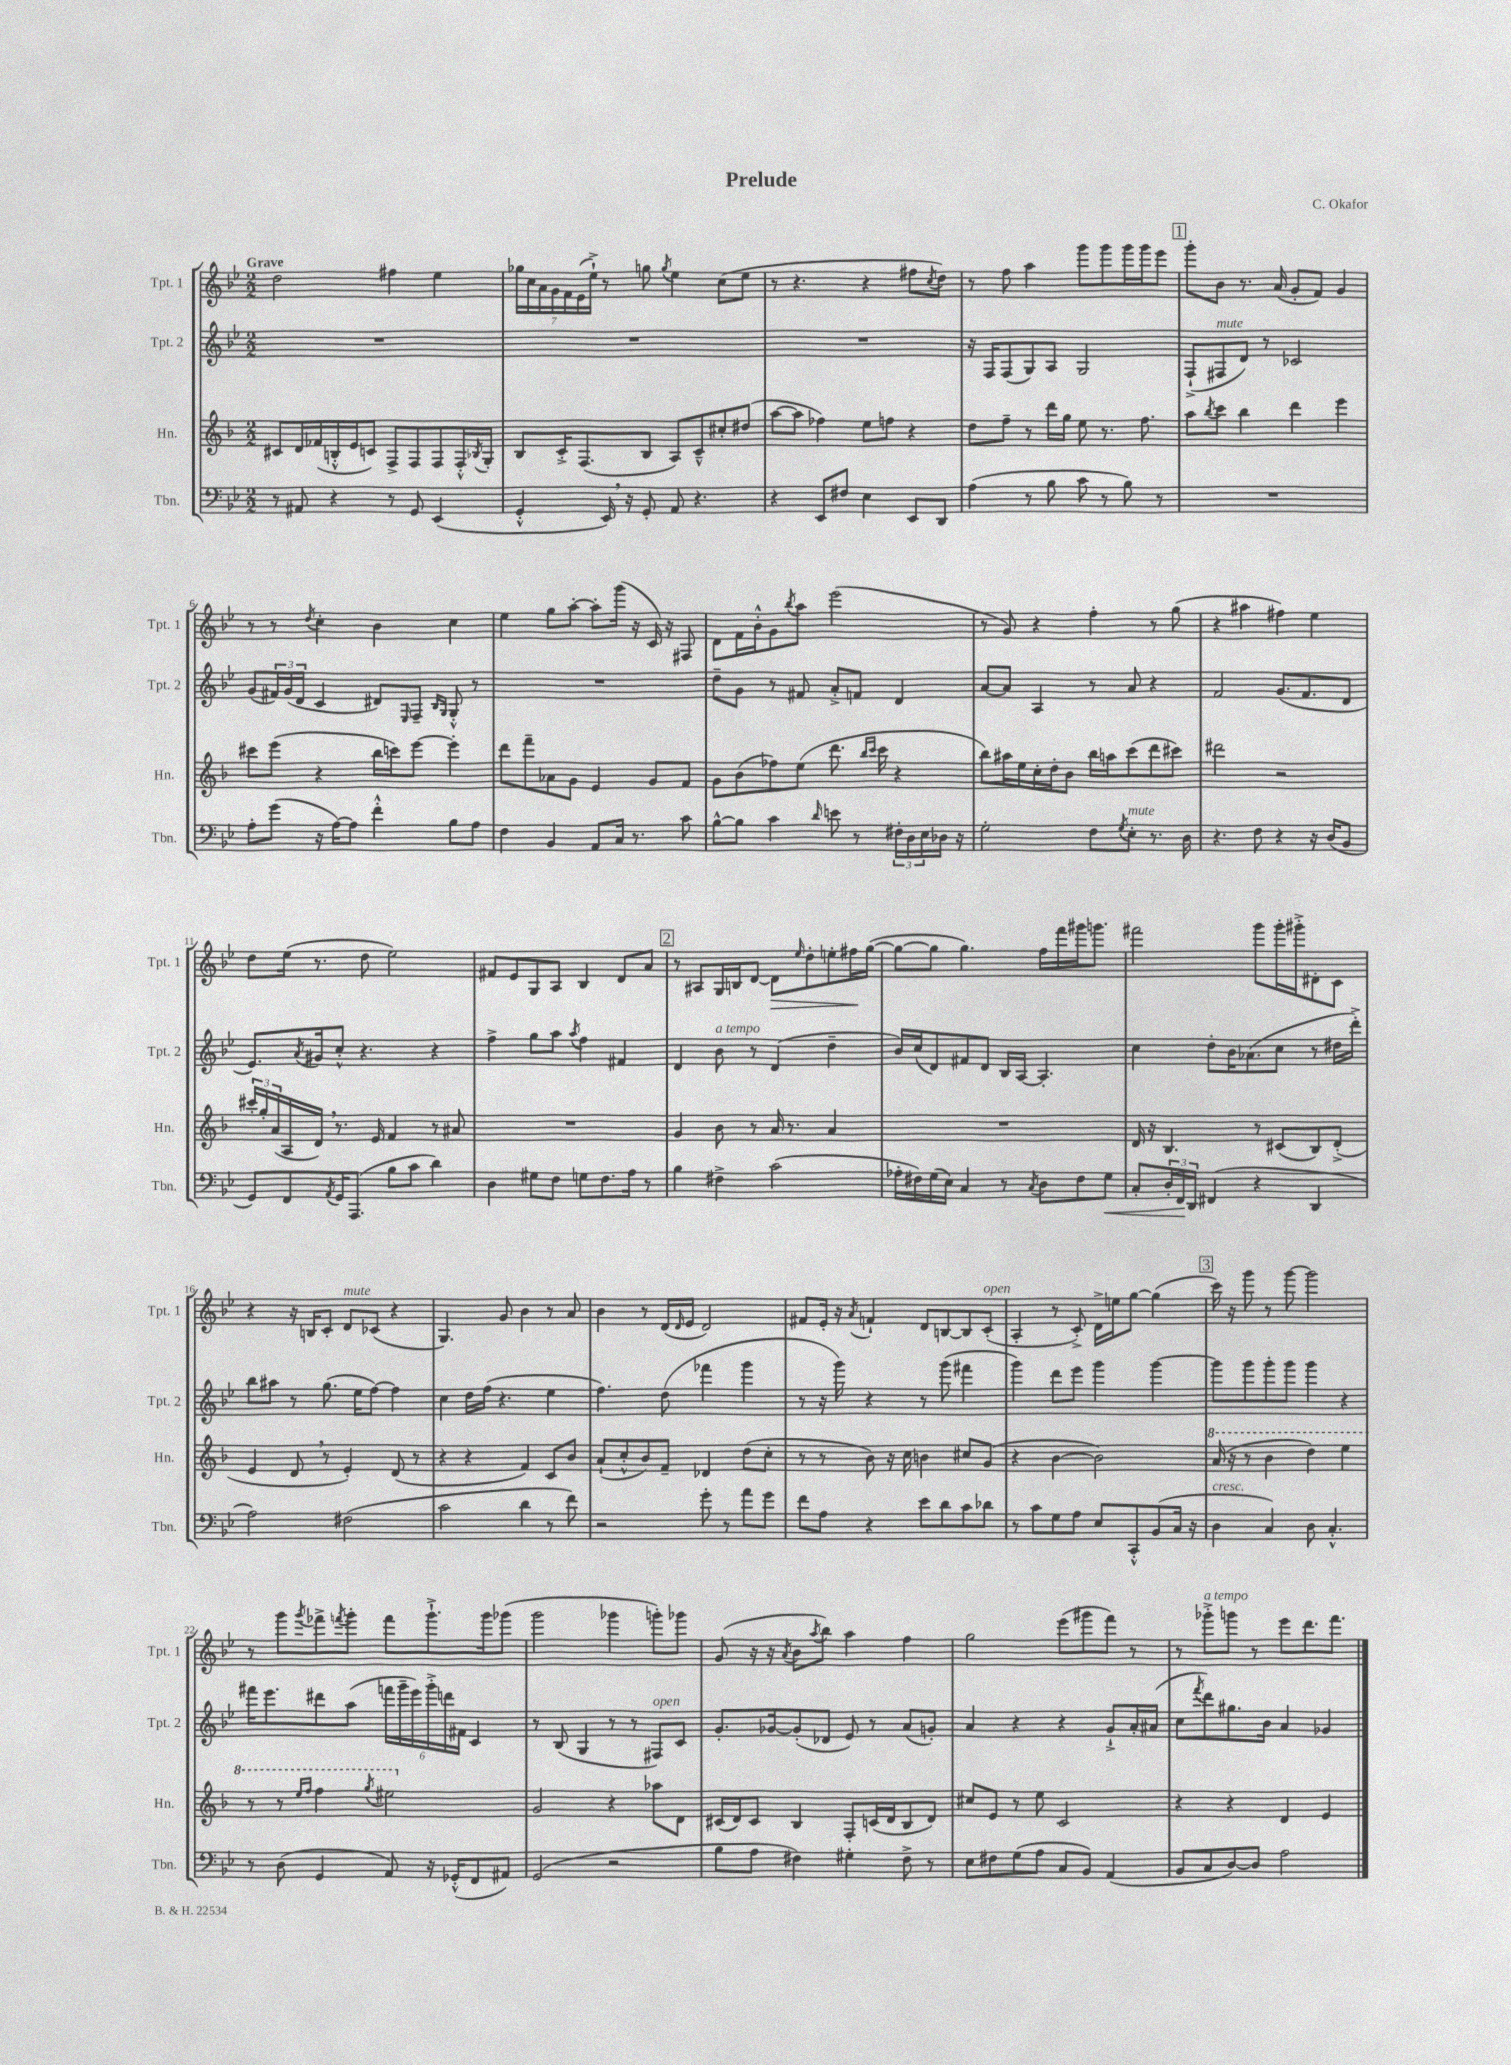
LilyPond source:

\header { title = "Prelude" composer = "C. Okafor" }
<<
\new StaffGroup <<
\new Staff = "s0" \with { instrumentName = "Tpt. 1" shortInstrumentName = "Tpt. 1" } {
    \clef treble \key bes \major \numericTimeSignature \time 2/2 \tempo "Grave"
    d''2 fis''4 ees''4 |
    \tuplet 7/4 { ges''16 c''16 a'16 g'16 f'16 ees'16( ees''16-!->) } r8 g''8 \acciaccatura { g''8 } ees''4 c''8( ees''8 |
    r8 r4. r4 fis''8 \acciaccatura { c''8 } d''8) |
    r8 f''8 a''4 g'''8 g'''8 g'''16 g'''16 ees'''8 |
    \mark \markup { \box "1" } g'''8-. bes'8 r8. a'16( g'8-. f'8) g'4 |
    r8 r8 \acciaccatura { d''8 } c''4-. bes'4 c''4 |
    ees''4 g''8 a''8~-. a''8-. g'''16( r16 c'16) r16 fis8 |
    d'8 f'16 bes'16-.-^ g'8 \acciaccatura { bes''8 } a''8 ees'''2( |
    r8 g'8) r4 f''4-. r8 g''8( |
    r4 ais''4 fis''4) ees''4 |
    d''8 ees''16( r8. d''8 ees''2) |
    fis'8 ees'8 g8 a8 bes4 d'8 a'8 |
    \mark \markup { \box "2" } r8 ais8 g16 b16 d'8~ d'8\> \grace { ees''16 } d''8-. e''8-. fis''16\! g''16~( |
    g''8~ g''8 g''4.) f''16 f'''16 gis'''16 g'''8. |
    fis'''2 g'''8 g'''16-. gis'''16-.-> dis'8-. c'8 |
    r4 r16 b16 c'8-. d'8^\markup { \italic "mute" } ces'8( r4 |
    g4.) g'8 bes'4 r8 a'8 |
    bes'4 r8 d'16( \grace { d'16 } ees'16 d'2) |
    fis'8 ees'16-. r16 \acciaccatura { a'8 } f'4-! d'8 b8~ b8 c'8-.^\markup { \italic "open" }( |
    a4-. r8 c'8-.->) d'16-> e''16 g''8~ g''4( |
    \mark \markup { \box "3" } c'''16) r16 g'''8 r8 g'''8~ g'''2 |
    r8 g'''8 \acciaccatura { g'''8 } fes'''8-> \acciaccatura { f'''8 } g'''8-. f'''8 g'''8.-!-> g'''16 ges'''8( |
    g'''2 ges'''4 g'''8-.) ges'''8 |
    g'8( r16 r16 \acciaccatura { a'8 } bes'8 \acciaccatura { a''8 } bes''8) a''4 f''4 |
    g''2 ees'''8( gis'''8 f'''8) r8 |
    r8 ges'''8-.->^\markup { \italic "a tempo" } g'''8 r8 ees'''8 d'''8. f'''8. \bar "|." |
}
\new Staff = "s1" \with { instrumentName = "Tpt. 2" shortInstrumentName = "Tpt. 2" } {
    \clef treble \key bes \major \numericTimeSignature \time 2/2
    R1 |
    R1 |
    R1 |
    r16 f16 f8( g8) a8 g2 |
    \mark \markup { \box "1" } f8-!->( fis8^\markup { \italic "mute" } d'8) r8 ces'2 |
    g'8( \tuplet 3/2 { fis'16) g'16( d'16 } c'4 dis'8) \grace { ees16 } f8-- \grace { bes16 g16 } g8-.-^ r8 |
    R1 |
    d''8-- g'8 r8 fis'8 a'8-.-> f'8 d'4 |
    a'8~ a'8 a4 r8 a'8 r4 |
    f'2 g'8.( f'8. d'8 |
    ees'8.) \acciaccatura { a'8 } gis'16 c''8-.-^ r4. r4 |
    f''4-> g''8 a''8 \acciaccatura { a''8 } f''4 fis'4 |
    \mark \markup { \box "2" } d'4 bes'8^\markup { \italic "a tempo" } r8 d'4( d''4-- |
    bes'16) c''16( d'8) fis'8 d'8 bes16 a16~ a4.-. |
    c''4 d''8-. bes'16 aes'8.( c''8 r8 dis''16 d'''16-.->) |
    bes''8 ais''8 r8 g''8.( ees''16 f''8~) f''4 |
    c''4 d''16 f''16( r4. ees''4 |
    f''4.) d''8( fes'''4 g'''4 |
    r8 r16 g'''16) r4 r8 g'''8( fis'''4 |
    g'''4) d'''8 ees'''8 g'''4 g'''4~ |
    \mark \markup { \box "3" } g'''8 g'''8 g'''8-. g'''8 g'''4 r4 |
    fis'''16 ees'''8. dis'''8 a''8( \tuplet 6/4 { f'''16 g'''16-- ees'''16) g'''16-.-> d'''16 fis'16 } c'4 |
    r8 bes8( g4 r8 r8 fis8^\markup { \italic "open" }) c'8 |
    g'8.-. ges'16~ ges'8-.( des'8 ees'8) r8 a'8( g'8-.) |
    a'4 r4 r4 g'8-!-> a'16-. ais'16( |
    c''8 \acciaccatura { f'''8 } d'''8) gis''8. bes'16 a'4 ges'4 \bar "|." |
}
\new Staff = "s2" \with { instrumentName = "Hn." shortInstrumentName = "Hn." } {
    \clef treble \key f \major \numericTimeSignature \time 2/2
    cis'8 d'16 fes'16( b16-.-^ e'16 c'8) f8-> f8 f8 f16-.-^ \acciaccatura { bes8 } g16-. |
    bes8 c'16-.-> f8.( bes8 a8) c'8---^ cis''8-. dis''8( |
    a''8~ a''8 fes''4) e''8 f''8 r4 |
    d''8 f''8-- r8 d'''16 g''16 e''8 r8. f''8. |
    \mark \markup { \box "1" } a''8 \acciaccatura { bes''8 } c'''8 bes''4 d'''4 e'''4 |
    cis'''8 e'''8( r4 bes''16 c'''16) e'''8~ e'''4-. |
    d'''8 f'''8-- aes'8 g'8 e'4 g'8 f'8 |
    g'8 bes'8( fes''8) e''8( d'''8. \grace { bes''16 c'''16 } c'''16 r4 |
    bes''8) ais''16 e''16 c''16-. d''16-. bes'8 bes''16 a''16 c'''8( d'''8 cis'''8) |
    dis'''2 r2 |
    \tuplet 3/2 { cis'''16-. g''16-. a'16( } a16 d'16) \breathe r8. e'16 f'4 r8 ais'8 |
    R1 |
    \mark \markup { \box "2" } g'4 bes'8 r8 a'16 r8. a'4 |
    R1 |
    d'16 r16 bes4. r8 cis'8( bes8) d'8-.->( |
    e'4 d'8 \breathe r8 e'4-.) d'8( r8 |
    r4 r4 f'4) c'8 bes'8 |
    a'8-!( c''8-.-^ bes'8) f'8-- des'4 d''8( c''8-. |
    r8 r8 bes'8) r16 c''16 b'4 cis''8 g'8( |
    r4 bes'4~ bes'2) |
    \mark \markup { \box "3" } \ottava #1 a''16( r16 r8 bes''4 d'''4) e'''4 |
    r8 r8 \grace { e'''16 f'''16 } f'''4 \acciaccatura { g'''8 } eis'''2 \ottava #0 |
    g'2 r4 aes''8 d'8 |
    cis'16( d'16) cis'8 bes4 f8-. c'16( d'16 bes8 d'8) |
    cis''8 e'8 r8 e''8 c'2 |
    r4 r4 d'4 e'4 \bar "|." |
}
\new Staff = "s3" \with { instrumentName = "Tbn." shortInstrumentName = "Tbn." } {
    \clef bass \key bes \major \numericTimeSignature \time 2/2
    r8 ais,8 r4 r8 g,8 ees,4( |
    g,4-.-^ ees,16) \breathe r16 g,8-. a,8 r4. |
    r4 ees,8 fis8 ees4 ees,8 d,8 |
    a4( r8 bes8 c'8 r8 bes8) r8 |
    \mark \markup { \box "1" } R1 |
    a8-. g'8( r16 a16~) a8 f'4-.-^ bes8 a8 |
    f4 bes,4 a,8 c16 r8. c'8 |
    bes8~-^ bes8 c'4 \grace { d'16 } e'8 r8 \tuplet 3/2 { fis16-. d16 ees16 } des16 r16 |
    g2-. f8 \acciaccatura { g8 } ees8-.^\markup { \italic "mute" } r8. d16 |
    r4. f8 r4 r16 d16( bes,8 |
    g,8) f,8 \acciaccatura { a,8 } g,16 a,,8.( bes8 c'8 d'4) |
    d4 gis8 f8 g8 f8. a16 r8 |
    \mark \markup { \box "2" } bes4 fis4-> c'2( |
    aes16-. fis16) g16( ees16) c4 r8 \acciaccatura { c8 } d8 fis8 g8\< |
    c8-. \tuplet 3/2 { d16-. f,16\! d,16 } fis,4( r4 d,4 |
    a2) fis2( |
    c'2 d'4 r8 f'8) |
    r2 g'8-. r8 a'8 g'8 |
    f'8 a8 r4 ees'8 d'8 c'8 des'8 |
    r8 c'8 g8 a8 ees8 c,8-.-^ bes,8( c16 r16 |
    \mark \markup { \box "3" } d4^\markup { \italic "cresc." } c4) d8 c4.-.-^ |
    r8 d8( g,4 a,8) r16 ges,16-.-^( f,8 ais,8) |
    g,2( r2 |
    bes8 a8 fis4) gis4-. fis8-> r8 |
    ees8 fis8 g8( a8 c8 bes,8) a,4( |
    bes,8 c8 d8~) d8 a2 \bar "|." |
}
>>
>>
